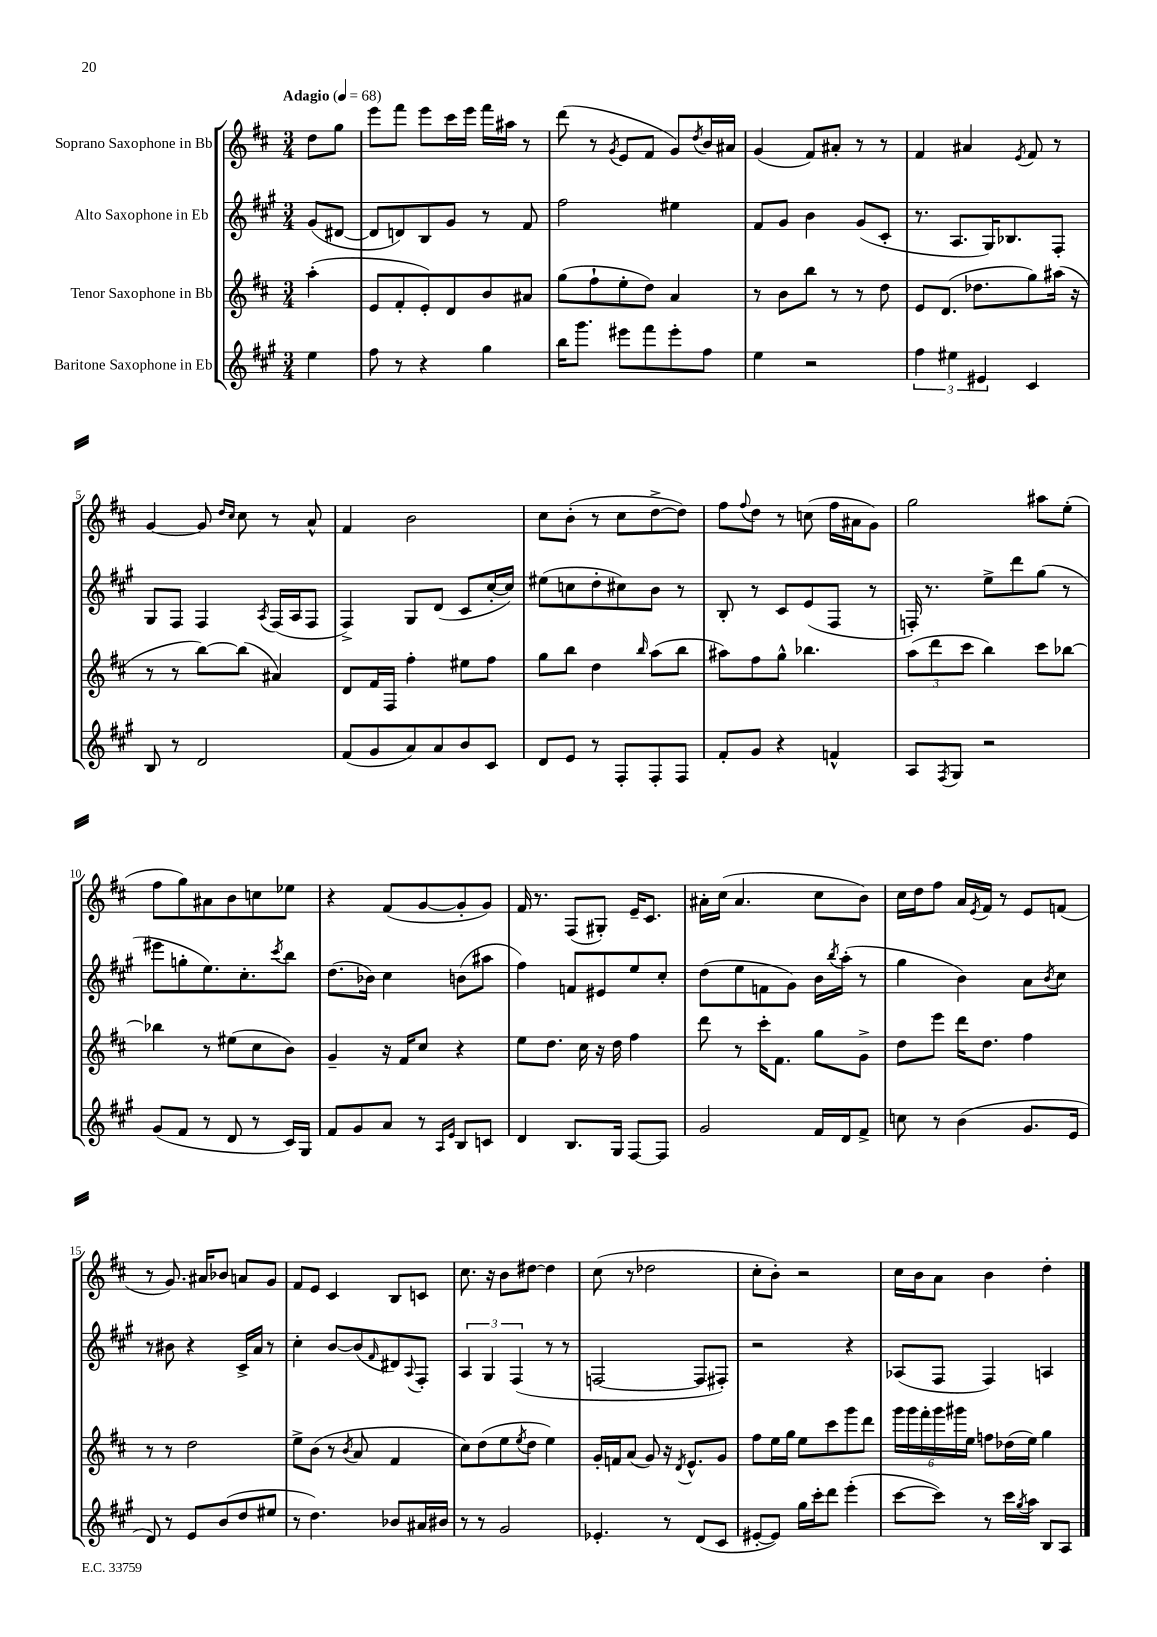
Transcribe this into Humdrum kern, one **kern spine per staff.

**kern	**kern	**kern	**kern
*staff4	*staff3	*staff2	*staff1
*clefG2	*clefG2	*clefG2	*clefG2
*k[f#c#g#]	*k[f#c#]	*k[f#c#g#]	*k[f#c#]
*M3/4	*M3/4	*M3/4	*M3/4
*MM68	*MM68	*MM68	*MM68
4ee	(4aa'	(8g#	8dd
.	.	[8d#	8gg
=	=	=	=
8ff#	8e	8d#]	8eee
8r	8f#'	8d)	8fff#
4r	8e')	8B	8eee
.	8d	8g#	16ccc#
.	.	.	16eee
4gg#	8b	8r	16fff#
.	.	.	16aa#
.	8a#	8f#	8r
=	=	=	=
16bb	(8gg	2ff#	(8ddd
8.ggg#	.	.	.
.	8ff#`	.	8r
.	.	.	8qg
8eee#	8ee'	.	8e
8fff#	8dd)	.	8f#
8eee#'	4a	4ee#	8g)
.	.	.	8qdd
8ff#	.	.	16b
.	.	.	16a#
=	=	=	=
4ee	8r	8f#	(4g
.	8b	8g#	.
2r	8bb	4b	8f#)
.	8r	.	8a#'
.	8r	(8g#	8r
.	8dd	8c#'	8r
=	=	=	=
6ff#	8e	8.r	4f#
.	(8.d	.	.
6ee#	.	.	.
.	.	8.A	.
.	.	.	4a#
.	8.dd-	.	.
6e#	.	.	.
.	.	16G#)	.
.	.	8.B-	.
.	.	.	8qe
4c#	8gg)	.	8f#
.	(16aa#	8F#'	8r
.	16r	.	.
=	=	=	=
8B	8r	8G#	[4g
8r	8r	8F#	.
2d	[8bb)	4F#	8g]
.	.	.	16qqdd
.	.	.	16qqcc#
.	(8bb]	.	8cc#
.	.	8qA	.
.	4a#)	(16F#	8r
.	.	16A	.
.	.	8F#	8a^^
=	=	=	=
(8f#	8d	4F#^)	4f#
8g#	16f#	.	.
.	16F#	.	.
8a)	4ff#'	8G#	2b
8a	.	(8d	.
8b	8ee#	8c#	.
8c#	8ff#	[16cc#'	.
.	.	16cc#])	.
=	=	=	=
8d	8gg	(8ee#	8cc#
8e	8bb	8cc	(8b'
8r	4dd	8dd'	8r
8F#'	.	8cc#)	8cc#
.	16qqbb	.	.
8F#'	(8aa	8b	[8dd^
8F#	8bb	8r	8dd])
=	=	=	=
8f#'	8aa#)	8B'	8ff#
.	.	.	8qqff#
8g#	8ff#	8r	8dd
4r	8gg^^	8c#	8r
.	4.bb-	(8e	(8cc
4f^^	.	8F#	16ff#
.	.	.	16a#
.	.	8r	8g)
=	=	=	=
8A	(12aa	16F')	2gg
.	.	8.r	.
.	12ddd	.	.
8qF#	.	.	.
8G#	.	.	.
.	12ccc#	.	.
2r	4bb)	8ee^	.
.	.	8ddd	.
.	8ccc#	(8gg#	8aa#
.	[8bb-	8r	(8ee'
=	=	=	=
(8g#	4bb-]	8eee#	8ff#
8f#	.	8gg'	8gg)
8r	8r	8.ee)	8a#
8d	(8ee#	.	8b
.	.	8.cc#'	.
8r	8cc#	.	8cc
.	.	8qccc#	.
16c#)	8b)	8bb	8ee-
16G#	.	.	.
=	=	=	=
8f#	4g~	(8.dd	4r
8g#	.	.	.
.	.	16b-)	.
8a	16r	4cc#	(8f#
.	16f#	.	.
8r	8cc#	.	[8g
16qqA	.	.	.
16qqe	.	.	.
8B	4r	(8b	8g']
8c	.	8aa#	8g)
=	=	=	=
4d	8ee	4ff#)	16f#
.	.	.	8.r
.	8.dd	.	.
8.B	.	8f	(8F#
.	16cc#	.	.
.	16r	8e#	8G#')
16G#	16dd	.	.
[8F#	4ff#	8ee	16e~
.	.	.	8.c#
8F#]	.	8cc#'	.
=	=	=	=
2g#	8ddd	(8dd	16a#'
.	.	.	(16cc#
.	8r	8ee	4.a#
.	16ccc#'	8f	.
.	8.f#	.	.
.	.	8g#)	.
16f#	8gg	16b	8cc#
.	.	8qbb	.
16d	.	(16aa'	.
8f#^	8g^	8r	8b)
=	=	=	=
8cc	8dd	4gg#	16cc#
.	.	.	16dd
8r	8eee	.	8ff#
(4b	16ddd	4b)	16a
.	.	.	8qe
.	8.dd	.	16f#
.	.	.	8r
8.g#	4ff#	8a	8e
.	.	8qb	.
.	.	8cc#	(8f
16e	.	.	.
=	=	=	=
8d)	8r	8r	8r
8r	8r	8b#	8.g)
8e	2dd	4r	.
.	.	.	16a#
(8b	.	.	8b-
8dd	.	16c#^	8a
.	.	16a	.
8ee#	.	8r	8g
=	=	=	=
8r	8ee^	4cc#'	8f#
4.dd)	(8b	.	8e
.	8r	[8b	4c#
.	8qb	.	.
.	8a	(8b]	.
.	.	16qqf#	.
8b-	4f#	8d#)	8B
.	.	8qqA	.
16a#	.	8F#'	8c
16b#	.	.	.
=	=	=	=
8r	8cc#)	6A	8.cc#
8r	(8dd	.	.
.	.	6G#	.
.	.	.	16r
2g#	8ee	.	8b
.	.	(6F#	.
.	8qee	.	.
.	8dd	.	[8dd#
.	4ee)	8r	4dd#]
.	.	8r	.
=	=	=	=
4.e-'	16g'	[2F	(8cc#
.	16f	.	.
.	(8a	.	8r
.	8g)	.	2dd-
8r	16r	.	.
.	8qd	.	.
.	8.e^^	.	.
(8d	.	8F]	.
8c#	8g	8F#')	.
=	=	=	=
[8e#'	8ff#	2r	8cc#'
8e#])	16ee	.	8b')
.	16gg	.	.
16gg#	8ee	.	2r
16ccc#'	.	.	.
8ddd	8ccc#	.	.
(4eee'	8ggg	4r	.
.	8ddd	.	.
=	=	=	=
[8ccc#	24ggg	(8A-	16cc#
.	24ggg	.	.
.	.	.	16b
.	24fff#'	.	.
8ccc#])	24ggg	8F#	8a
.	24ggg#	.	.
.	24ee	.	.
8r	8ff	4F#)	4b
16ccc#	(16dd-	.	.
8qgg#	.	.	.
16aa	16ee)	.	.
8B	4gg	4A	4dd'
8A	.	.	.
==	==	==	==
*-	*-	*-	*-
